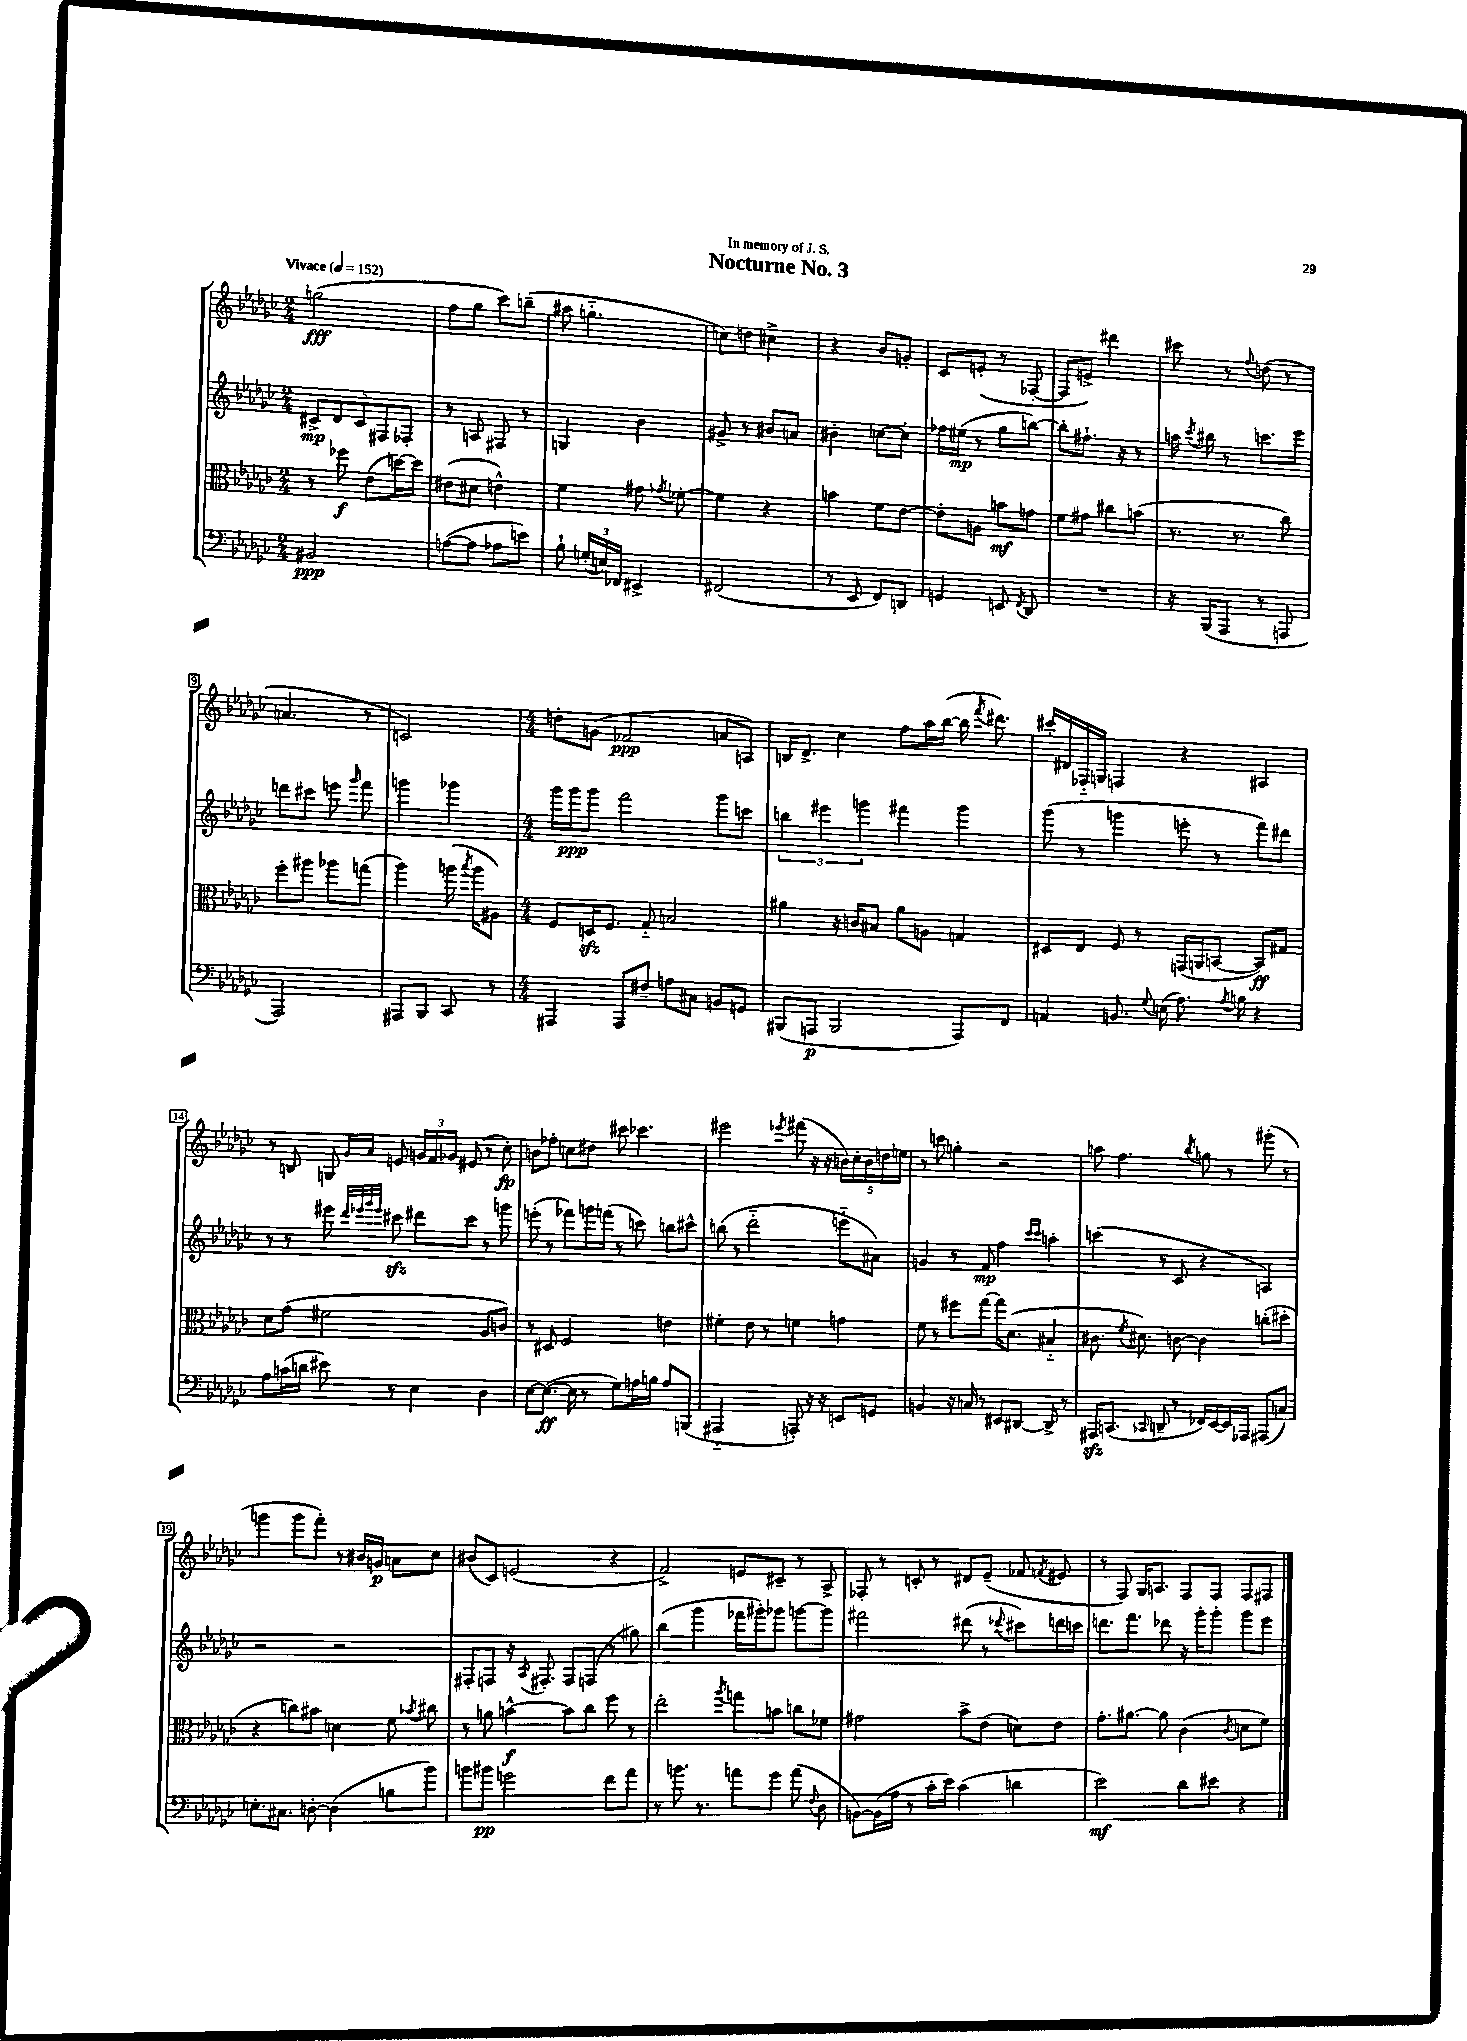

**kern	**kern	**kern	**kern
*staff4	*staff3	*staff2	*staff1
*clefF4	*clefC3	*clefG2	*clefG2
*k[b-e-a-d-g-c-]	*k[b-e-a-d-g-c-]	*k[b-e-a-d-g-c-]	*k[b-e-a-d-g-c-]
*M2/4	*M2/4	*M2/4	*M2/4
*MM152	*MM152	*MM152	*MM152
2BB#	8r	10c#^	(2gg
.	.	10d-	.
.	8ff-	.	.
.	.	10c#	.
.	(8e-	.	.
.	.	10F#	.
.	[16dd)	.	.
.	.	10F-'	.
.	16dd]	.	.
=	=	=	=
([8A	(8e#	8r	8ff
8A]	8d#	8A	8gg-
8A-	4e^^)	8F#	8ccc-)
8e)	.	8r	(8bb~
=	=	=	=
8B-`	4f	4G	8aa#
(24G'	.	.	4.gg'~
24E)	.	.	.
24FF-	.	.	.
4EE#^	8g#	4b-	.
.	8qg-	.	.
.	[8f-'	.	.
=	=	=	=
(2FF#	4f-]	8g#^	8cc)
.	.	8r	8dd
.	4r	8b#	4cc#^
.	.	8a	.
=	=	=	=
8r	4b	4b#'	4r
8EE-	.	.	.
8FF)	8f	[8cc	8b-
8DD	[8e-	8cc']	8g'
=	=	=	=
4GG	8e-']	16ff-	8c-
.	.	(16ee#	.
.	8A	8r	(8e'
8EE	8b	8gg-	8r
8qFF	.	.	.
8DD-	8g	[8bb)	[8F-'
=	=	=	=
2r	8f	8bb']	8F-]
.	8g#	8.ff#`	8e^)
.	8cc#	.	4ddd#
.	.	16r	.
.	(8b	8r	.
=	=	=	=
16r	8.r	16aa	8ccc#
.	.	8qccc-	.
(16BBB-	.	16bb#	.
8AAA-	.	8r	8r
.	8.r	.	.
.	.	.	8qqff
8r	.	8.ccc	(8dd
8AAA	8cc-)	.	8r
.	.	16eee-	.
=	=	=	=
2AAA-)	8ff'	8ddd	4.a
.	8aa#	8ccc#	.
.	8aa-	8eee	.
.	.	16qqggg-	.
.	(8gg	8fff	8r
=	=	=	=
8AAA#	4aa-)	4ggg	2c)
8BBB-	.	.	.
8CC-	(16aa	4ggg-	.
.	8qbb-	.	.
.	16aa	.	.
8r	8A#)	.	.
=	=	=	=
*M4/4	*M4/4	*M4/4	*M4/4
4AAA#	8F	16ggg-	8dd'
.	.	16ggg-	.
.	16D	8ggg-	(8g
.	8.F	.	.
8AAA#	.	2fff	2f-
8F#~	8G-'~	.	.
8A	2B	.	.
8C#	.	.	.
8BB	.	8ggg-	8a
8GG	.	8ccc	8A)
=	=	=	=
(8BBB#	4a#	6bb	16B
.	.	.	8.d-^
8AAA	.	.	.
.	.	6eee#	.
2BBB#	16r	.	4cc-
.	16c	.	.
.	.	6ggg	.
.	8B#	.	.
.	8a#	4fff#	8ff
.	8A	.	16aa-
.	.	.	([16bb-
8AAA)	4G	4ggg	16bb-]
.	.	.	8qfff
.	.	.	8.ddd#)
8FF	.	.	.
=	=	=	=
4AA	8D#	(8ggg-	16ccc#'
.	.	.	16d#
.	8E-	8r	16F-'~
.	.	.	16G
8.BB	8F	4ggg	4F
.	8r	.	.
8qqG-	.	.	.
(16E	.	.	.
8.A-)	(16GG	8eee'	4r
.	16AA	.	.
.	[8BB	8r	.
8qA-	.	.	.
16B	.	.	.
4r	8BB])	8fff)	4A#
.	8G#	8ddd#	.
=	=	=	=
8A-	8d-	8r	8r
(16c	(8g-	8r	8B
16d	.	.	.
8e#)	2f#	8eee#	8G
.	.	32qqddd-	.
.	.	32qqeee-	.
.	.	32qqggg-	16qqg-
.	.	32qqeee-	16qqa-
8r	.	8ccc#	8e
4E-	.	8ddd#	24g
.	.	.	24f
.	.	.	24g-
.	.	8ccc#	(8e#
4D-	8A-	8r	8r
.	8c)	8ggg	8cc-')
=	=	=	=
[8E-	8r	(8eee'	8b
(8.E-_	8D#	8r	8ff-'
.	2F	8fff-)	8cc
16E-]	.	.	.
8r	.	16ggg	8dd#
.	.	(16fff	.
8G-)	.	8r	8ccc#
16A	.	8ccc)	4.ccc-
16B	.	.	.
8A	4e	8bb	.
(8BBB	.	8ccc#^^	.
=	=	=	=
2AAA#'~	4f#'	(8bb	2eee#
.	.	8r	.
.	8e-	2ddd-'~	.
.	8r	.	.
.	.	.	8qeee-
8AAA')	4f	.	(8fff#
16r	.	.	16r
16r	.	.	16r
8EE	4g	8eee'~	20b)
.	.	.	20cc-'
.	.	.	20b
8GG	.	8a#)	.
.	.	.	20dd
.	.	.	20ee
=	=	=	=
4BB	8f	4g	8r
.	8r	.	8ccc
16r	8ff#	8r	4gg'
16C	.	.	.
8r	[8gg-	8f	.
8EE#	16gg-]	4ff	2r
.	(8.d-	.	.
[8DD#	.	.	.
.	.	16qqccc-	.
.	.	16qqccc-	.
8DD#^]	4B#'~	4aa'	.
8r	.	.	.
=	=	=	=
16AAA#	8.c#	(4ccc	8aa
(8.CC	.	.	.
.	.	.	4.ff
.	8qf	.	.
.	8.d#)	.	.
8qqCC-	.	.	.
8DD~	.	8r	.
8r	[8c	8c-	.
.	.	.	8qbb-
16FF-)	4c]	4r	8gg
[16EE-	.	.	.
16EE-]	.	.	8r
16AAA-	.	.	.
(8AAA#	(8cc'	4A)	(8ggg#'
8C)	8dd#'	.	8r
=	=	=	=
8.E'	4r	2r	4ggg
8.C#	.	.	.
.	8cc)	.	8ggg
[8D'	8b#	.	8fff')
(4D]	4d	2r	8r
.	.	.	16b#
.	.	.	16g
8B	8f	.	8a
.	8qb-	.	.
8b-)	8cc#	.	8cc-
=	=	=	=
8b	8r	8F#'	(8b#
8b#	8a	8F	8c-)
2g	[4b^^	16r	(2e
.	.	8qA-	.
.	.	8.F#'	.
.	8b]	8F#	.
.	8cc-	(8F	.
8f	8ff	8r	4r
8a-	8r	8gg#)	.
=	=	=	=
8r	2ee-'	(4bb-	2f^)
8.b	.	.	.
.	.	4ggg-	.
8.r	.	.	.
.	8qaa-	.	.
8a	8gg	16fff-	8e
.	.	16ggg#')	.
8g-	8b	8ggg-	8c#~
(8a	8cc	[8ggg	8r
8qqF	.	.	.
8D-	8f-	8ggg]	8A-^
=	=	=	=
[8BB)	2g#	2fff#	8F-'
(16BB]	.	.	8r
16A-	.	.	.
8r	.	.	8c'
16c-'	.	.	8r
16e-)	.	.	.
(4c-	8b-^	(8ddd#	8d#
.	(8e-	8r	(8e-~
.	.	8qqddd-	.
4d	8d)	8ccc#)	8f-
.	.	.	8qf
.	8e-	16ddd	8e#
.	.	16ccc	.
=	=	=	=
2e-)	8.g-'	8.ddd	8r
.	.	.	8F)
.	[8.a#	8.fff	.
.	.	.	16G-
.	.	.	8.A
.	8a#]	8ddd-	.
8d-	(4c-	16r	8F
.	.	16ggg-'	.
8e#	.	8ggg-'	8F
.	8qc-	.	.
4r	8d	8ggg-	8F
.	8f)	8eee-	8F#
==	==	==	==
*-	*-	*-	*-
